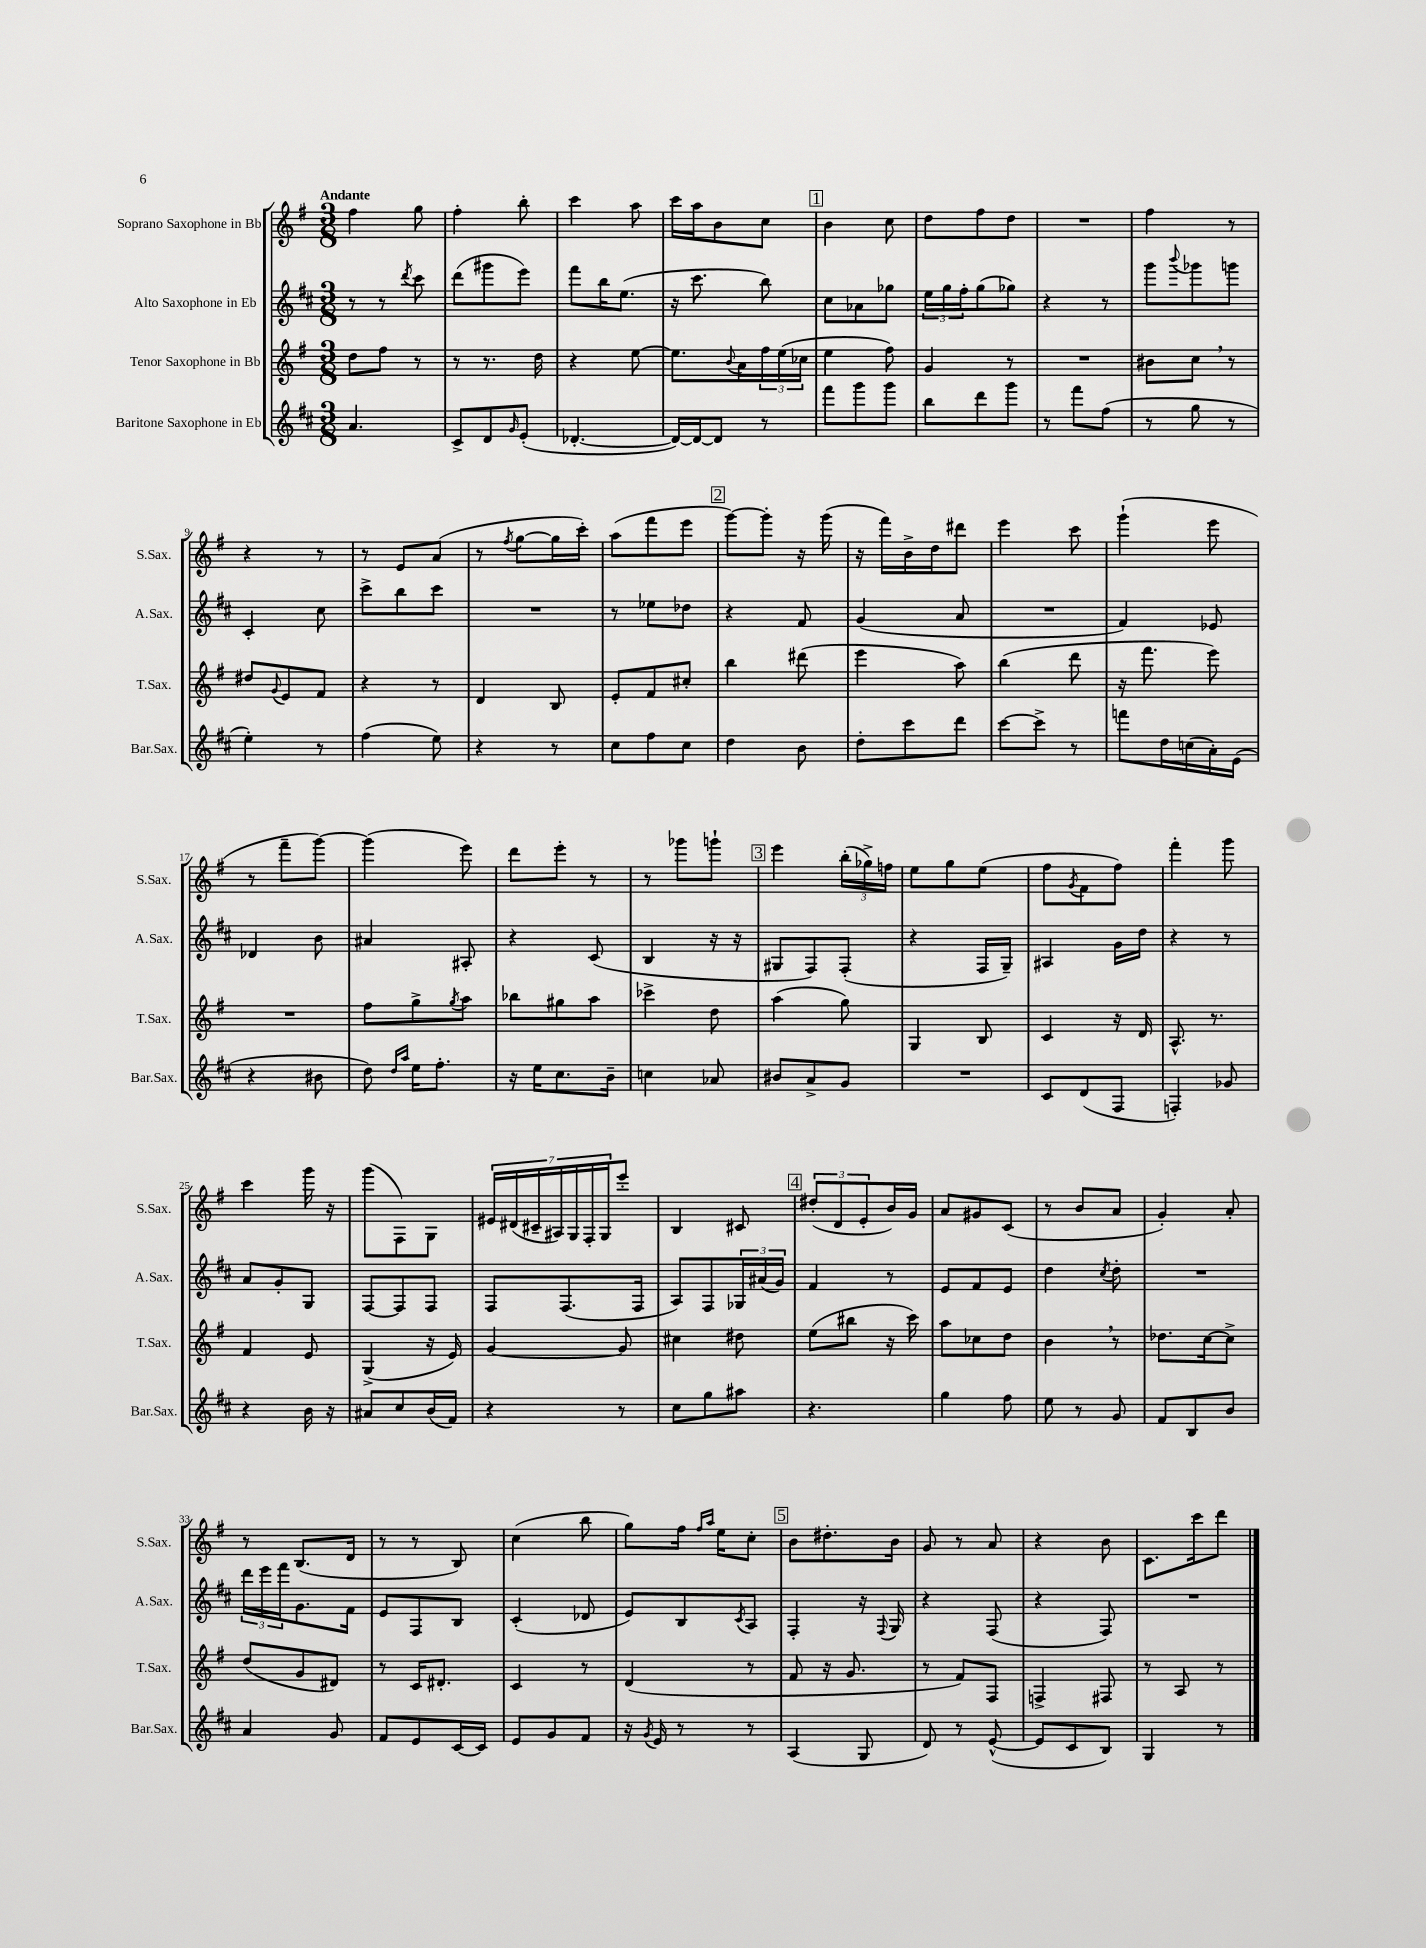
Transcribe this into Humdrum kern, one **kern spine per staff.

**kern	**kern	**kern	**kern
*part4	*part3	*part2	*part1
*staff4	*staff3	*staff2	*staff1
*I"Baritone Saxophone in Eb	*I"Tenor Saxophone in Bb	*I"Alto Saxophone in Eb	*I"Soprano Saxophone in Bb
*I'Bar.Sax.	*I'T.Sax.	*I'A.Sax.	*I'S.Sax.
*clefG2	*clefG2	*clefG2	*clefG2
*k[f#c#]	*k[f#]	*k[f#c#]	*k[f#]
*M3/8	*M3/8	*M3/8	*M3/8
=1	=1	=1	=1
!	!	!	!LO:TX:a:B:t=Andante
4.a/	8dd\L	8r	4ff#\
.	8ff#\J	8r	.
.	.	8qddd/	.
.	8r	8ccc#\	8gg\
=2	=2	=2	=2
8c#^/L	8r	(8ddd\L	4ff#'\
8d/	8.r	8ggg#X\	.
16qqg/	.	.	.
(8e'/J	.	8eee\J)	8bb'\
.	16dd\	.	.
=3	=3	=3	=3
[4.d-X'/	4r	8fff#\L	4ccc\
.	.	16bb\K	.
.	.	(8.ee\J	.
.	[8ee\	.	8aa\
=4	=4	=4	=4
16d-/LL_)	8.ee\L]	16r	16ccc\LL
16d-/J_	.	8.ccc#\	16aa\J
8d-/J]	.	.	8b\
.	8qqb/	.	.
.	16a\L	.	.
8r	24ff#\	8bb\)	8cc\J
.	(24ee\	.	.
.	24cc-X\JJ	.	.
!!LO:REH:place=s1:t=1
=5	=5	=5	=5
8fff#\L	4ee\	8cc#\L	4b\
8ggg\	.	8a-X\	.
8ggg\J	8ff#\)	8gg-X\J	8cc\
=6	=6	=6	=6
8bb\L	4g/	24ee\LL	8dd\L
.	.	24gg\	.
.	.	24ff#'\J	.
8ddd\	.	(8gg\	8ff#\
8ggg\J	8r	8gg-X\J)	8dd\J
=7	=7	=7	=7
8r	4.r	4r	4.r
8fff#\L	.	.	.
(8ff#\J	.	8r	.
=8	=8	=8	=8
8r	8b#X\L	8ggg\L	4ff#\
.	.	8qqbbb/	.
8gg\	8cc,\J	8ggg-X\	.
8r	8r	8gggn\J	8r
!!LO:LB:g=z
=9	=9	=9	=9
4ee'\)	8dd#X/L	4c#'/	4r
.	8qqg/	.	.
.	8e/	.	.
8r	8f#/J	8cc#\	8r
=10	=10	=10	=10
(4ff#\	4r	8ccc#^\L	8r
.	.	8bb\	8e/L
8ee\)	8r	8ccc#\J	(8a/J
=11	=11	=11	=11
4r	4d/	4.r	8r
.	.	.	8qff#/
.	.	.	[8gg\L
8r	8B/	.	16gg\L]
.	.	.	16ccc'\JJ)
=12	=12	=12	=12
8cc#\L	8e'/L	8r	(8aa\L
8ff#\	8f#/	8ee-X\L	8fff#\
8cc#\J	8cc#X'/J	8dd-X\J	8eee\J
!!LO:REH:place=s1:t=2
=13	=13	=13	=13
4dd\	4bb\	4r	[8ggg\L)
.	.	.	8ggg'\J]
8b\	(8ddd#X\	8f#/	16r
.	.	.	(16ggg\
=14	=14	=14	=14
8dd'\L	4eee\	(4g/	16r
.	.	.	16fff#\LL)
8ccc#\	.	.	16b^\
.	.	.	16dd\J
8ddd\J	8aa\)	8a/	8ddd#X\J
=15	=15	=15	=15
[8ccc#\L	(4bb\	4.r	4eee\
8ccc#^\J]	.	.	.
8r	8ddd\	.	8ccc\
=16	=16	=16	=16
8fffn\L	16r	4f#/)	(4ggg`\
.	8.fff#\	.	.
16dd\L	.	.	.
(16ccn\	.	.	.
16a'\)	8eee\)	8e-X/	8eee\
(16e\JJ	.	.	.
!!LO:LB:g=z
=17	=17	=17	=17
4r	4.r	4d-X/	8r
.	.	.	8fff#~\L
8b#X\	.	8b\	[8ggg\J)
=18	=18	=18	=18
8dd\)	8ff#\L	4a#X/	(4ggg\]
16qqdd/LL	.	.	.
16qqaa/JJ	.	.	.
16ee\KL	8gg^\	.	.
8.ff#'\J	.	.	.
.	8qgg/	.	.
.	8aa\J	8A#X'/	8eee\)
=19	=19	=19	=19
16r	8bb-X\L	4r	8ddd\L
16ee\KL	.	.	.
8.cc#\	8gg#X\	.	8eee'\J
.	8aa\J	(8c#/	8r
16b~\Jk	.	.	.
=20	=20	=20	=20
4ccn\	4ccc-X^\	4B/	8r
.	.	.	8ggg-X\L
8a-X/	8dd\	16r	8gggn`\J
.	.	16r	.
!!LO:REH:place=s1:t=3
=21	=21	=21	=21
8b#X/L	(4aa\	8G#X/L	4eee\
8a^/	.	8F#/)	.
8g/J	8gg\)	(8F#'/J	(24bb'\LL
.	.	.	24gg-X^\)
.	.	.	24ffn\JJ
=22	=22	=22	=22
4.r	4G/	4r	8ee\L
.	.	.	8gg\
.	8B/	16F#/LL	(8ee\J
.	.	16G~/JJ)	.
=23	=23	=23	=23
8c#/L	4c/	4A#X/	8ff#\L
.	.	.	8qg/
(8d/	.	.	8f#\
8F#/J	16r	16g\LL	8ff#\J)
.	16d/	16dd\JJ	.
=24	=24	=24	=24
4Fn'/)	8.A^^/	4r	4fff#'\
.	8.r	.	.
8g-X/	.	8r	8ggg\
!!LO:LB:g=z
=25	=25	=25	=25
4r	4f#/	8a/L	4ccc\
.	.	8g'/	.
16b\	8e/	8G/J	16ggg\
16r	.	.	16r
=26	=26	=26	=26
8a#X/L	(4G^/	[8F#/L	(8ggg\L
8cc#/	.	8F#/]	8F#\)
(16b/L	16r	8F#/J	8G\J
16f#/JJ)	16e/)	.	.
=27	=27	=27	=27
4r	[4g/	8F#/L	28e#X/LL
.	.	.	(28d#X/
.	.	.	28c#X~/
.	.	.	28A#X/)
.	.	(8.F#/	.
.	.	.	28G/
.	.	.	28F#'/
.	.	.	28G/J
8r	8g/]	.	8eee'/J
.	.	16F#/Jk	.
=28	=28	=28	=28
8cc#\L	4cc#X\	8A/L)	4B/
8gg\	.	8F#/	.
8aa#X\J	8dd#X\	24G-X/L	8c#X/
.	.	(24a#X/	.
.	.	24g/JJ)	.
!!LO:REH:place=s1:t=4
=29	=29	=29	=29
4.r	(8ee\L	4f#/	(12dd#X'/L
.	.	.	12d/
.	8bb#X\J	.	.
.	.	.	12e'/
.	16r	8r	16b/L)
.	16ccc\)	.	16g/JJ
=30	=30	=30	=30
4gg\	8aa\L	8e/L	8a/L
.	8cc-X\	8f#/	8g#X/
8ff#\	8dd\J	8e/J	(8c/J
=31	=31	=31	=31
8ee\	4b,\	4dd\	8r
8r	.	.	8b/L
.	.	8qcc#/	.
8g/	8r	8dd'\	8a/J
=32	=32	=32	=32
8f#/L	8.dd-X\L	4.r	4g'/)
8B/	.	.	.
.	[16cc\k	.	.
8b/J	8cc^\J]	.	8a'/
!!LO:LB:g=z
=33	=33	=33	=33
4a/	(8dd/L	24ddd\LL	8r
.	.	24eee\	.
.	.	24fff#\J	.
.	8g/	8.g\	(8.B/L
8g/	8d#X/J)	.	.
.	.	16f#\Jk	16d/Jk
=34	=34	=34	=34
8f#/L	8r	8e/L	8r
8e/	16c/KL	8F#/	8r
.	8.d#X'/J	.	.
[16c#/L	.	8B/J	8B/)
16c#/JJ]	.	.	.
=35	=35	=35	=35
8e/L	4c/	(4c#'/	(4cc\
8g/	.	.	.
8f#/J	8r	8d-X/	8bb\
=36	=36	=36	=36
16r	(4d/	8e/L)	8gg\L)
8qg/	.	.	.
16e/	.	.	.
8r	.	8B/	16ff#\Jk
.	.	.	16qqff#/LL
.	.	.	16qqaa/JJ
.	.	.	16ee\KL
.	.	8qc#/	.
8r	8r	8A/J	8cc'\J
!!LO:REH:place=s1:t=5
=37	=37	=37	=37
(4A/	8f#/	4F#'/	8b\L
.	16r	.	8.dd#X'\
.	8.g/	.	.
8G/	.	16r	.
.	.	8qqF#/	.
.	.	16G/	16b\Jk
=38	=38	=38	=38
8d/)	8r	4r	8g/
8r	8f#/L)	.	8r
([8e^^/	8F#/J	(8F#/	8a/
=39	=39	=39	=39
8e/L]	4Fn^/	4r	4r
8c#/	.	.	.
8B/J)	8F#X/	8F#/)	8b\
=40	=40	=40	=40
4G/	8r	4.r	8.c\L
.	8A/	.	.
.	.	.	16ccc\k
8r	8r	.	8ddd\J
==	==	==	==
*-	*-	*-	*-
